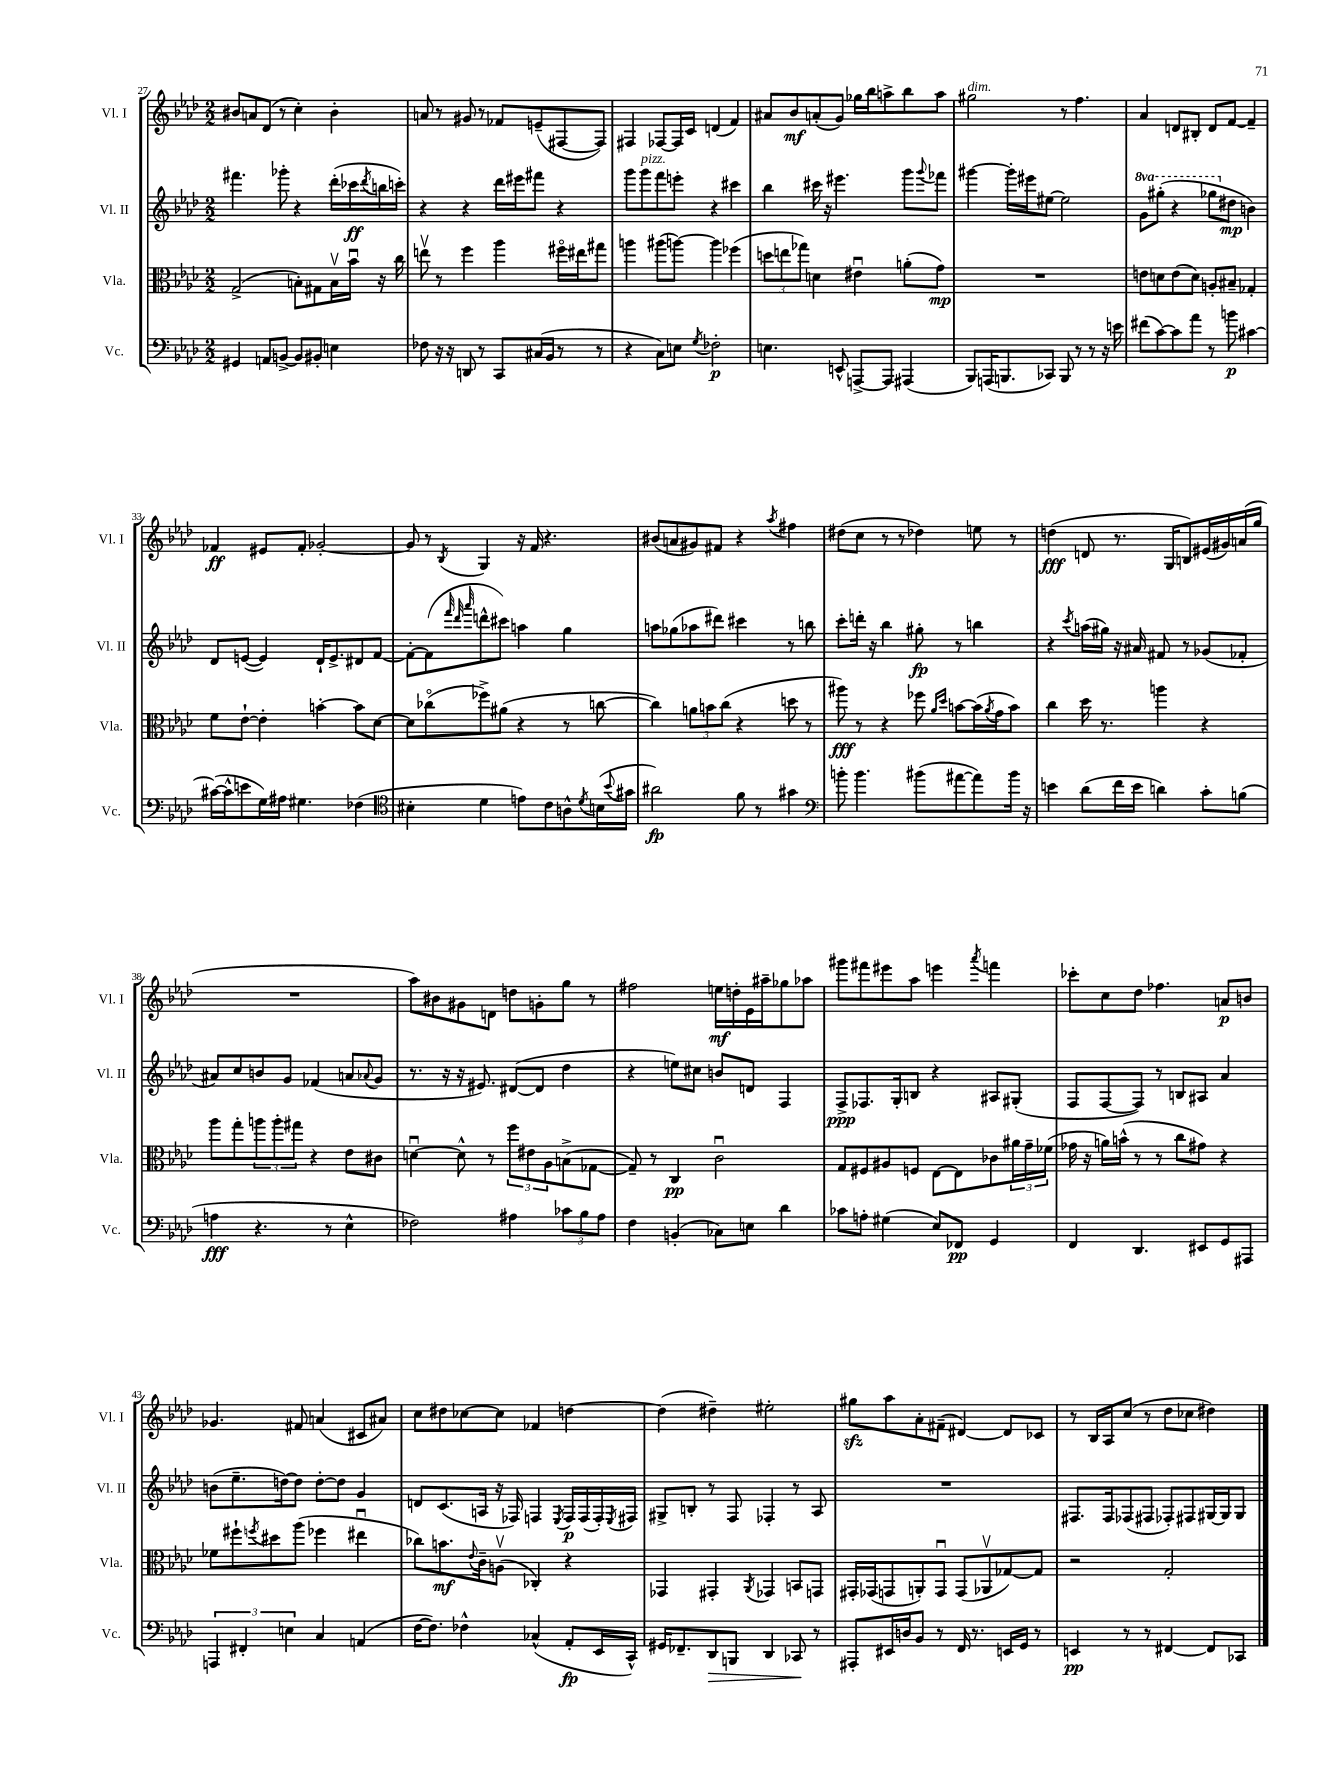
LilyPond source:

<<
\new StaffGroup <<
\new Staff = "s0" \with { instrumentName = "Vl. I" shortInstrumentName = "Vl. I" } {
    \clef treble \key aes \major \numericTimeSignature \time 2/2
    bis'8 a'8 des'8( r8 c''4-.) bis'4-. |
    a'8 r8 gis'8 r8 fes'8 e'8--( fis8~ fis8) |
    fis4 fes8~ fes16 c'16 d'4( f'4) |
    ais'8 bes'8\mf a'8-.( g'8) ges''16 bes''16 a''8-> bes''8 a''8 |
    gis''2^\markup { \italic "dim." } r8 f''4. |
    aes'4 d'8 bis8-. d'8 f'8~ f'4-- |
    fes'4\ff eis'8 fes'8-. ges'2~-. |
    ges'8 r8 \acciaccatura { bes8 } g4 r16 f'16 r4. |
    bis'8( a'8 gis'8) fis'8 r4 \acciaccatura { aes''8 } fis''4 |
    dis''8( c''8 r8 r8 des''4) e''8 r8 |
    d''4\fff( d'8 r8. g16 b8) eis'16( gis'16) a'16( g''16 |
    R1 |
    aes''8) bis'8 gis'8 d'8 d''8 g'8-. g''8 r8 |
    fis''2 e''16\mf d''16-. ees'16 ais''16-- ges''8 aes''8 |
    gis'''8 fis'''8 eis'''8 aes''8 e'''4 \acciaccatura { aes'''8 } f'''4 |
    ces'''8-. c''8 des''8 fes''4. a'8\p b'8 |
    ges'4. fis'8 a'4( cis'8 ais'8) |
    c''8 dis''8 ces''8~ ces''8 fes'4 d''4~ |
    d''4( dis''4--) eis''2-. |
    gis''8\sfz aes''8 aes'8-. fis'8--( dis'4~) dis'8 ces'8 |
    r8 bes16 aes16 c''8( r8 des''8 ces''8 dis''4) \bar "|." |
}
\new Staff = "s1" \with { instrumentName = "Vl. II" shortInstrumentName = "Vl. II" } {
    \clef treble \key aes \major \numericTimeSignature \time 2/2 \set Staff.ottavationMarkups = #ottavation-simple-ordinals
    fis'''4. ges'''8-. r4 des'''16-.( ces'''16\ff \acciaccatura { des'''8 } b''16 c'''16-.) |
    r4 r4 des'''16 eis'''16 fis'''8 r4 |
    g'''8 g'''8^\markup { \italic "pizz." } f'''8 e'''8-. r4 cis'''4 |
    bes''4 cis'''16 r16 eis'''4. g'''8 \appoggiatura { g'''8 } fes'''8 |
    gis'''4~ gis'''16-. eis'''16 eis''8~ eis''2 |
    \ottava #1 g''8 gis'''8-.( r4 ges'''8 \ottava #0 dis''8\mp b'4) |
    des'8 e'8~( e'4) des'16-! e'8.-> dis'8 f'8~ |
    f'8~-. f'8( \grace { f'''32 des'''32 aes'''32 } d'''8-^ cis'''8) a''4 g''4 |
    a''8 ges''8( aes''8 dis'''8) cis'''4 r8 b''8 |
    c'''8-. d'''16-. r16 bes''4 gis''8-.\fp r8 b''4 |
    r4 \acciaccatura { c'''8 } a''16( gis''16) r16 ais'16 fis'8 r8 ges'8( fes'8-. |
    ais'8) c''8 b'8 g'8 fes'4( a'8 \appoggiatura { aes'8 } g'8 |
    r8. r16 r16 eis'8.) dis'8~( dis'8 des''4 |
    r4 e''8) cis''8 b'8 d'8 f4 |
    f8->\ppp fes8. g16-. b8 r4 ais8 gis8-.( |
    f8 f8~ f8) r8 b8 ais8 aes'4 |
    b'8( ees''8.-- d''16~) d''8 d''8~-. d''8 g'4 |
    d'8 c'8.( a16 r16 fes16) f4 \acciaccatura { ees8 } f16\p f16( f16-.) \acciaccatura { ees8 } fis16 |
    gis8-> b8-. r8 f8 fes4-. r8 aes8 |
    R1 |
    fis8. fis16 fes8( fis8 fes8-.) fis8 gis16~ gis16 gis8 \bar "|." |
}
\new Staff = "s2" \with { instrumentName = "Vla." shortInstrumentName = "Vla." } {
    \clef alto \key aes \major \numericTimeSignature \time 2/2
    g2->( b8-.) gis8 b16\upbow bes'16\downbow r16 c''16 |
    e''8\upbow r8 f''4 aes''4 fis''16\flageolet eis''16 gis''8 |
    a''4 ais''8( a''8~) a''4 fes''4( |
    \tuplet 3/2 { d''8 e''8 ges''8) } d'4 eis'4\downbow a'8-.( g'8\mp) |
    R1 |
    e'8 d'8 e'8( d'8) a8-. bis8-- ges4-. |
    f'8 ees'8~-! ees'4-. b'4~-. b'8 des'8~ |
    des'8 ces''8\flageolet( fes''8->) ais'8( r4 r8 c''8~ |
    c''4) \tuplet 3/2 { a'8 b'8 c''8( } r4 d''8 r8 |
    ais''8\fff) r8 r4 fes''8 \grace { aes'16 des''16 } b'8~ b'16( \acciaccatura { aes'8 } g'16 b'8) |
    c''4 des''16 r8. a''4 r4 |
    aes''8 g''8-. \tuplet 3/2 { a''8 a''8-. gis''8 } r4 ees'8 cis'8 |
    d'4~\downbow d'8-^ r8 \tuplet 3/2 { f''8 eis'8 aes8 } b8->( ges8~ |
    ges8--) r8 c4\pp c'2\downbow |
    g8 fis8 ais8 f8 ees8~ ees8 ces'8 \tuplet 3/2 { ais'16 g'16-- fes'16( } |
    ges'16 r16 a'16) b'16-^( r8 r8 c''8 gis'8) r4 |
    fes'8 fis''8-! \acciaccatura { f''8 } dis''8 aes''8( fes''4 eis''4\downbow |
    ces''8) b'8.\mf \appoggiatura { ees'8 } c'16-- a8\upbow( ces4-.) r4 |
    ges,4 gis,4-. \acciaccatura { aes,8 } ges,4 b,8 g,8 |
    gis,16-. ges,16( g,8 a,8-.) g,8\downbow g,8( aes,8\upbow ges8~) ges8 |
    r2 g2-. \bar "|." |
}
\new Staff = "s3" \with { instrumentName = "Vc." shortInstrumentName = "Vc." } {
    \clef bass \key aes \major \numericTimeSignature \time 2/2
    gis,4 a,8 b,8~-> b,8 bis,8-. e4 |
    fes8 r16 r16 d,8 r8 c,8 cis16( bes,16 r8 r8 |
    r4 c8) e8 \acciaccatura { g8 } fes2-.\p |
    e4. e,8-^ a,,8~-> a,,8 ais,,4( |
    bes,,8) a,,16( b,,8. ces,8) b,,8 r8 r8 r16 e'16 |
    fis'8( c'8~) c'8 aes'8 r8 b'8\p cis'4~ |
    cis'16~( cis'16-^ e'8 g16) ais16 gis4. fes4( |
    \clef tenor bis4-. des'4 e'8) c'8 a8-^ \acciaccatura { des'8 } b16( \appoggiatura { bes'8 } gis'16 |
    ais'2\fp) f'8 r8 gis'4 |
    \clef bass b'8-. b'4. bis'8( ais'8~ ais'8) bis'16 r16 |
    e'4 des'8( f'16 e'16 d'4) c'8-. b8( |
    a4\fff r4. r8 ees4-^ |
    fes2) ais4 \tuplet 3/2 { ces'8 bes8 ais8 } |
    f4 b,4-.( ces8) e8 des'4 |
    ces'8 a8-. gis4( ees8) fes,8\pp g,4 |
    f,4 des,4. eis,8 g,8 ais,,8 |
    \tuplet 3/2 { a,,4 fis,4-. e4 } c4 a,4( |
    f16~ f8.) fes4-^ ces4-^( aes,8-.\fp ees,16 c,16-^) |
    gis,16 fes,8.-- des,8\> b,,8 des,4 ces,8\! r8 |
    ais,,8-. eis,16 d16 bes,8 r8 f,16 r8. e,16 g,16 r8 |
    e,4\pp r8 r8 fis,4~ fis,8 ces,8 \bar "|." |
}
>>
>>
\layout { \context { \Score currentBarNumber = #27 } }
